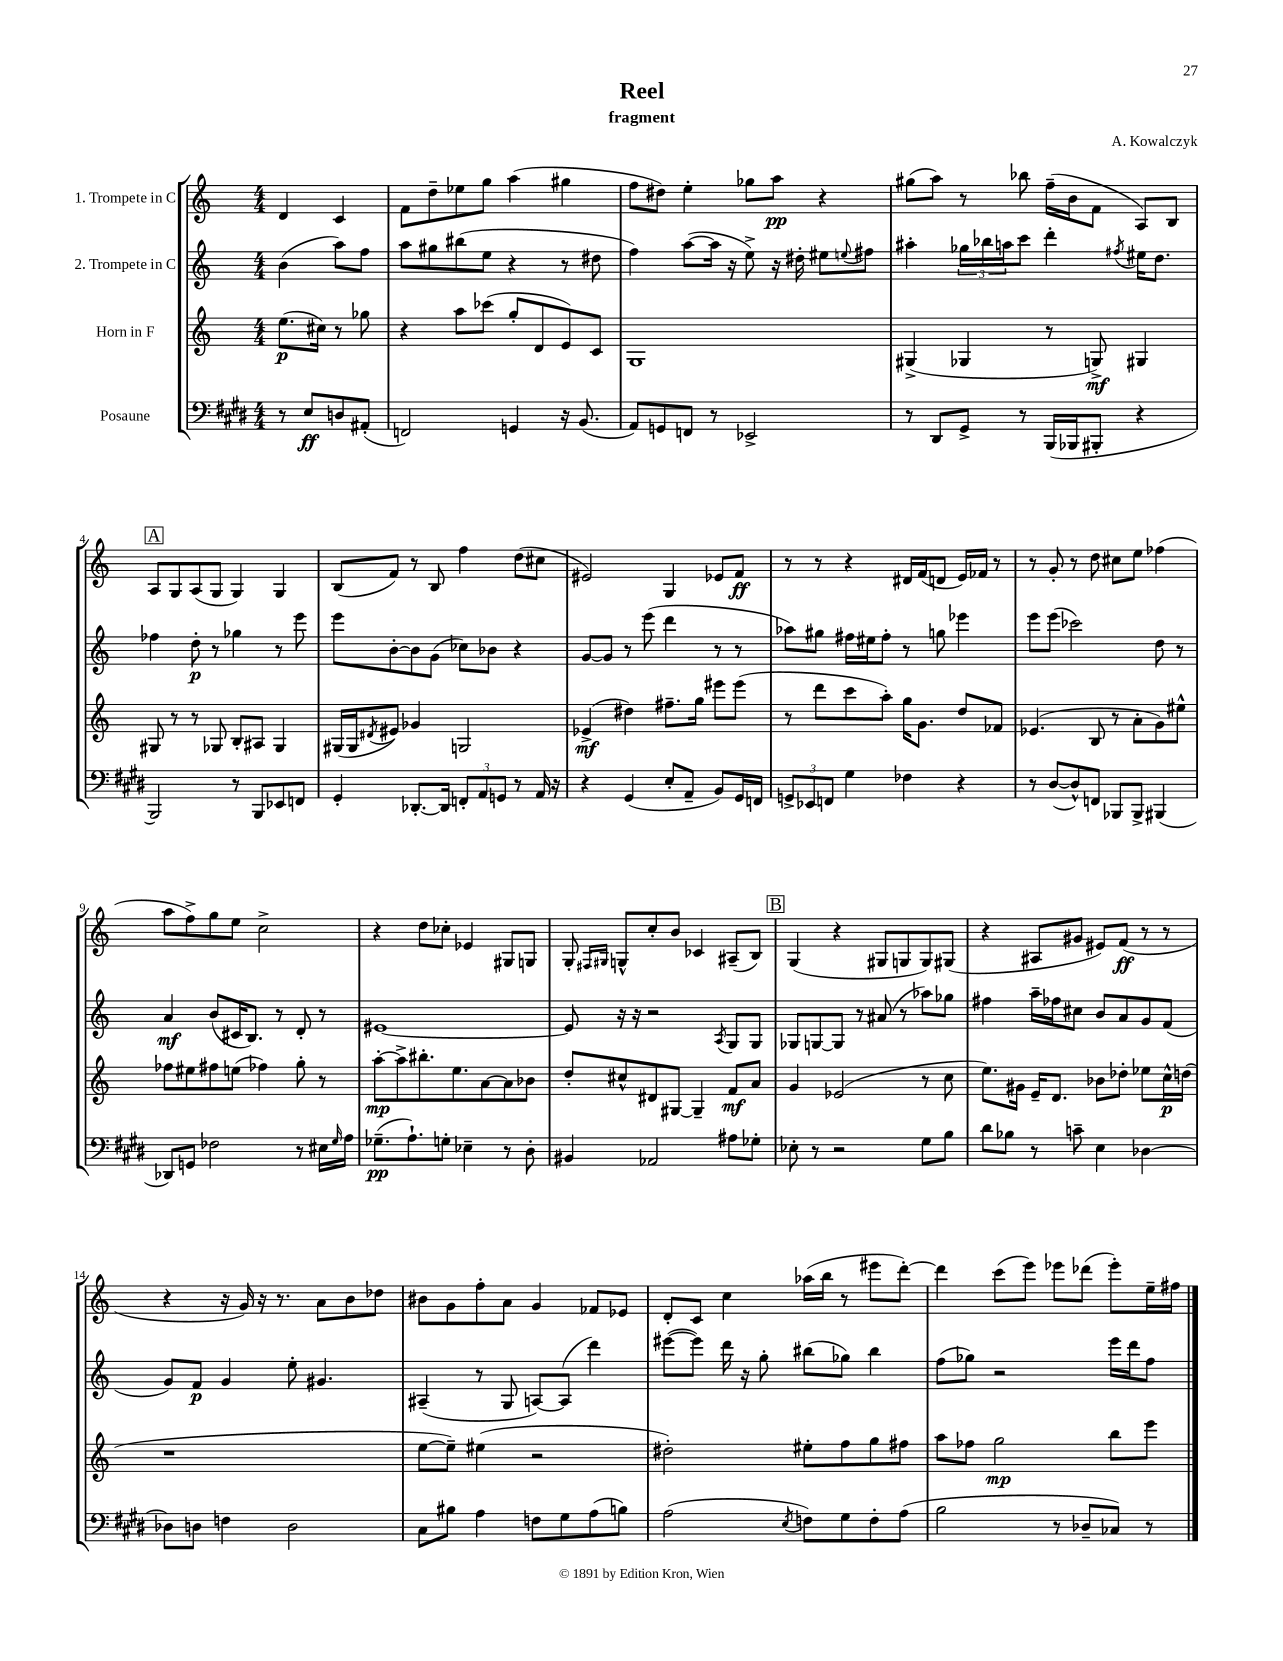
\header { title = "Reel" composer = "A. Kowalczyk" subtitle = "fragment" }
<<
\new StaffGroup <<
\new Staff = "s0" \with { instrumentName = "1. Trompete in C" } {
    \clef treble \key c \major \numericTimeSignature \time 4/4 \partial 2
    d'4 c'4 |
    f'8 d''8-- ees''8 g''8 a''4( gis''4 |
    f''8 dis''8) e''4-. ges''8 a''8\pp r4 |
    gis''8( a''8) r8 bes''8 f''16--( b'16 f'8 a8) b8 |
    \mark \markup { \box "A" } a8 g8 a8( g8 g4) g4 |
    b8( f'8) r8 b8 f''4 d''8( cis''8 |
    eis'2) g4 ees'8 f'8\ff |
    r8 r8 r4 dis'16 f'16( d'8 e'16) fes'16 r8 |
    r8 g'8-. r8 d''8 cis''8 e''8 fes''4( |
    a''8 f''8->) g''8 e''8 c''2-> |
    r4 d''8 ces''8-. ees'4 gis8 g8 |
    g8-. \grace { fis16 gis16 } g8-^ c''8-. b'8 ces'4 ais8--( b8) |
    \mark \markup { \box "B" } g4( r4 gis8 g8 g8) gis8( |
    r4 ais8 gis'8 eis'8) f'8\ff( r8 r8 |
    r4 r16 g'16) r16 r8. a'8 b'8 des''8 |
    bis'8 g'8 f''8-. a'8 g'4 fes'8 ees'8 |
    d'8-. c'8 c''4 aes''16( b''16 r8 eis'''8 d'''8~-.) |
    d'''4 c'''8( e'''8) ees'''8 des'''8( ees'''8-.) e''16-- fis''16 \bar "|." |
}
\new Staff = "s1" \with { instrumentName = "2. Trompete in C" } {
    \clef treble \key c \major \numericTimeSignature \time 4/4 \partial 2
    b'4( a''8) f''8 |
    a''8 gis''8 bis''8( e''8 r4 r8 dis''8 |
    f''4) a''8~( a''16 r16 e''8->) r16 dis''16-. eis''8 \appoggiatura { e''8 } fis''8 |
    ais''4-. \tuplet 3/2 { ges''16 bes''16 a''16 } c'''8 d'''4-. \acciaccatura { fis''8 } eis''16 d''8. |
    \mark \markup { \box "A" } fes''4 d''8-.\p r8 ges''4 r8 e'''8 |
    e'''8 b'8~-. b'8 g'8( ces''8) bes'8 r4 |
    g'8~ g'8 r8 e'''8( d'''4 r8 r8 |
    aes''8) gis''8 fis''16 eis''16 fis''8-. r8 g''8 ees'''4 |
    e'''8 e'''8( ces'''2) d''8 r8 |
    a'4\mf b'8( cis'16 b8.) r8 d'8-. r8 |
    eis'1~ |
    eis'8 r16 r16 r2 \acciaccatura { a8 } g8 g8 |
    \mark \markup { \box "B" } ges8 g8~ g8 r8 ais'8( r8 aes''8) ges''8 |
    fis''4 a''16-- fes''16 cis''8 b'8 a'8 g'8 f'8( |
    g'8) f'8\p g'4 e''8-. gis'4. |
    ais4--( r8 g8 a8~) a8( d'''4) |
    eis'''8~( eis'''8) d'''16 r16 g''8-. bis''8( ges''8) bis''4 |
    f''8( ges''8) r2 e'''16 d'''16 f''8 \bar "|." |
}
\new Staff = "s2" \with { instrumentName = "Horn in F" } {
    \clef treble \key c \major \numericTimeSignature \time 4/4 \partial 2
    e''8.\p( cis''16) r8 ges''8 |
    r4 a''8 ces'''8( g''8-. d'8 e'8) c'8 |
    g1 |
    gis4->( ges4 r8 g8->\mf) gis4 |
    \mark \markup { \box "A" } gis8 r8 r8 ges8 b8-. ais8 ges4 |
    gis16( gis16 \acciaccatura { dis'8 } eis'8) ges'4 g2 |
    ees'4->\mf( dis''4) fis''8.-- g''16 eis'''8 eis'''8( |
    r8 d'''8 c'''8 a''8-.) g''16 g'8. d''8 fes'8 |
    ees'4.( b8 r8 a'8-. g'8) eis''8-^ |
    fes''8 eis''8 fis''8 e''8( fes''4) g''8-. r8 |
    a''8~-.\mp a''8-> bis''8.-. e''8. a'8~ a'8 bes'8 |
    d''8-. cis''8-^ dis'8 gis8~ gis4-- f'8\mf a'8 |
    \mark \markup { \box "B" } g'4 ees'2( r8 c''8 |
    e''8.) gis'16 e'16-- d'8. bes'8 des''8-. ees''8 c''16-^\p d''16( |
    r1 |
    e''8~ e''8--) eis''4( r2 |
    dis''2-.) eis''8-. f''8 g''8 fis''8 |
    a''8 fes''8 g''2\mp b''8 e'''8 \bar "|." |
}
\new Staff = "s3" \with { instrumentName = "Posaune" } {
    \clef bass \key e \major \numericTimeSignature \time 4/4 \partial 2
    r8 e8\ff d8 ais,8-.( |
    f,2) g,4 r16 b,8.( |
    a,8) g,8 f,8 r8 ees,2-> |
    r8 dis,8 gis,8-> r8 b,,16( bes,,16 bis,,8-. r4 |
    \mark \markup { \box "A" } b,,2) r8 b,,8 ees,8 f,8 |
    gis,4-. des,8.~-. des,16 \tuplet 3/2 { f,8-. a,8 g,8 } r8 a,16 r16 |
    r4 gis,4( e8-. a,8-- b,8) gis,16 f,16 |
    \tuplet 3/2 { g,8-> ees,8 f,8 } gis4 fes4 r4 |
    r8 dis8~( dis8-^) f,8 bes,,8 bes,,8-> bis,,4( |
    des,8) g,8 fes2 r8 eis16 \grace { gis16 } a16 |
    ges8.--\pp( a8.-!) g8-. ees4-- r8 dis8-. |
    bis,4 aes,2 ais8 ges8-. |
    \mark \markup { \box "B" } ees8-. r8 r2 gis8 b8 |
    dis'8 bes8 r8 c'8-- e4 des4~ |
    des8 d8 f4 d2 |
    cis8 bis8 a4 f8 gis8 a8( b8) |
    a2( \acciaccatura { e8 } f8) gis8 f8-. a8( |
    b2 r8 des8-- ces8) r8 \bar "|." |
}
>>
>>
